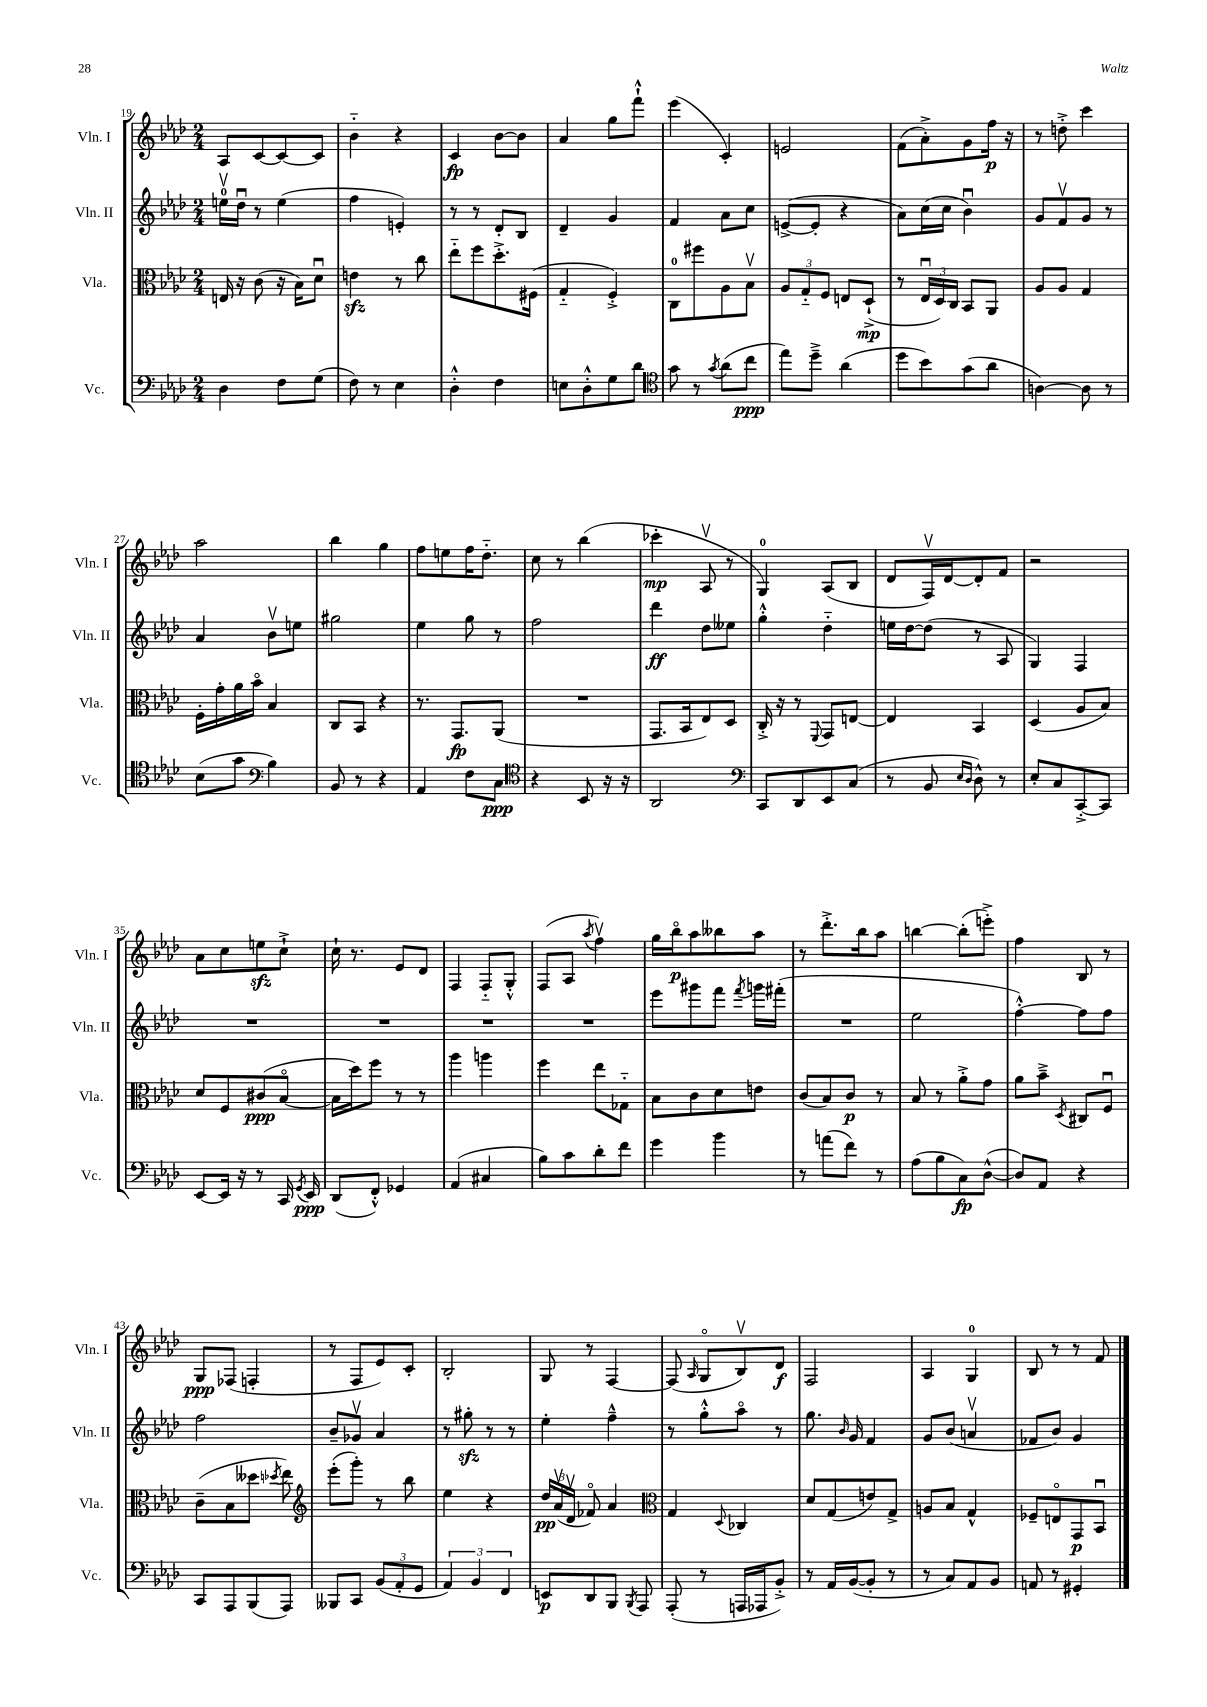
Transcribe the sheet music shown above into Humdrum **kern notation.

**kern	**kern	**kern	**kern
*staff4	*staff3	*staff2	*staff1
*clefF4	*clefC3	*clefG2	*clefG2
*k[b-e-a-d-]	*k[b-e-a-d-]	*k[b-e-a-d-]	*k[b-e-a-d-]
*M2/4	*M2/4	*M2/4	*M2/4
4D-\	16E/	16eev\LL	8A-/L
.	16r	16dd-u\JJ	.
.	(8c\	8r	[8c/
8F\L	16r	(4ee\	8c/_
.	16B-\LK)	.	.
(8G\J	8d-u\J	.	8c/]J
=	=	=	=
8F\)	4e\	4ff\	4b-'~\
8r	.	.	.
4E-\	8r	4e'/)	4r
.	8cc\	.	.
=	=	=	=
4D-'^^\	8ee-'~\L	8r	4c/
.	8ff\	8r	.
4F\	8.dd-'^\	8d-'/L	[8b-\L
.	.	8B-/J	8b-\]J
.	(16F#\Jk	.	.
=	=	=	=
8E\L	4G'~/	4d-~/	4a-/
8D-'^^\	.	.	.
8G\	4F'^/)	4g/	8gg\L
8d-\J	.	.	8fff`^^\J
=	=	=	=
*clefC4	*	*	*
8g\	8C\L	4f/	(4eee-\
8r	8ff#\	.	.
8qg/	.	.	.
(8a-\L	8A-\	8a-\L	4c'/)
8cc\J	8B-v\J	8cc\J	.
=	=	=	=
8ee-\L)	12A-/L	([8e^/L	2e/
.	12G'~/	.	.
8dd-~^\J	.	8e'/]J	.
.	12F/J	.	.
(4a-\	8E/L	4r	.
.	(8D-`^/J	.	.
=	=	=	=
8dd-\L	8r	8a-\L)	(8f\L
8b-\)	24E-u/LL	(16cc\L	8a-'^\)
.	24D-/)	.	.
.	.	16cc\JJ	.
.	24C/JJ	.	.
(8g\	8BB-/L	4b-u\)	8g\
8a-\J	8AA-/J	.	16ff\Jk
.	.	.	16r
=	=	=	=
[4A\)	8A-/L	8g/L	8r
.	8A-/J	8fv/	8dd'^\
8A\]	4G/	8g/J	4ccc\
8r	.	8r	.
=	=	=	=
(8B-\L	16F'\LL	4a-/	2aa-\
.	16g'\	.	.
8g\J	16a-\	.	.
.	16b-o\JJ	.	.
*clefF4	*	*	*
4B-\)	4B-/	8b-v\L	.
.	.	8ee\J	.
=	=	=	=
8BB-/	8C/L	2gg#\	4bb-\
8r	8BB-/J	.	.
4r	4r	.	4gg\
=	=	=	=
4AA-/	8.r	4ee-\	8ff\L
.	.	.	8ee\
.	8.GG/L	.	.
8F\L	.	8gg\	16ff\K
.	.	.	8.dd-'~\J
8C\J	(8AA-/J	8r	.
=	=	=	=
*clefC4	*	*	*
4r	2r	2ff\	8cc\
.	.	.	8r
8BB-/	.	.	(4bb-\
16r	.	.	.
16r	.	.	.
=	=	=	=
2AA-/	8.GG/L	4ddd-\	4ccc-'\
.	16BB-/k	.	.
.	8E-/)	8dd-\L	8A-v/
.	8D-/J	8ee--\J	8r
=	=	=	=
*clefF4	*	*	*
8CC/L	16C'^/	4gg'^^\	4G/)
.	16r	.	.
8DD-/	8r	.	.
.	8qqFF/	.	.
8EE-/	8GG/L	4dd-'~\	(8A-/L
(8C/J	[8E/J	.	8B-/J
=	=	=	=
8r	4E/]	16ee\LL	8d-/L
.	.	[16dd-\J	.
8BB-/	.	(8dd-\]J	16Fv/L)
.	.	.	[16d-/J
16qqE-/LL	.	.	.
16qqD-/JJ	.	.	.
8D-^^\)	4BB-/	8r	8d-'/]
8r	.	8A-/	8f/J
=	=	=	=
8E-'/L	(4D-/	4G/)	2r
8C/	.	.	.
[8CC'^/	8A-/L	4F/	.
8CC/]J	8B-/J)	.	.
=	=	=	=
[8EE-/L	8d-/L	2r	8a-\L
16EE-/]Jk	8F/	.	8cc\
16r	.	.	.
8r	(8c#/	.	8ee\
16CC/	[8B-o/J	.	8cc`^\J
8qGG/	.	.	.
16EE-/	.	.	.
=	=	=	=
(8DD-/L	16B-\]LL	2r	16cc`\
.	16dd-\J)	.	8.r
8FF'^^/J)	8ff\J	.	.
4GG-/	8r	.	8e-/L
.	8r	.	8d-/J
=	=	=	=
(4AA-/	4aa-\	2r	4F/
4C#/	4aa\	.	8F'~/L
.	.	.	8G'^^/J
=	=	=	=
8B-\L)	4ff\	2r	(8F/L
8c\	.	.	8A-/J
.	.	.	8qaa-/
8d-'\	8ee-\L	.	4ffv\)
8f\J	8G-'~\J	.	.
=	=	=	=
4g\	8B-\L	8eee-\L	16gg\LL
.	.	.	16bb-o\J
.	8c\	8ggg#\	8aa-\
4b-\	8d-\	8fff\J	8bb--\
.	.	8qfff/	.
.	8e\J	16ggg\LL	8aa-\J
.	.	(16fff#'\JJ	.
=	=	=	=
8r	(8c/L	2r	8r
(8a\L	8B-/)	.	8.ddd-'^\L
8f\J)	8c/J	.	.
.	.	.	16bb-\k
8r	8r	.	8aa-\J
=	=	=	=
(8A-\L	8B-/	2ee-\	[4bb\
8B-\	8r	.	.
8C\)	8a-'^\L	.	(8bb'\]L
([8D-^^\J	8g\J	.	8eee'^\J)
=	=	=	=
8D-/]L)	8a-\L	[4ff'^^\)	4ff\
8AA-/J	8b-~^\J	.	.
.	8qD-/	.	.
4r	8C#/L	8ff\]L	8B-/
.	8Fu/J	8ff\J	8r
=	=	=	=
8CC/L	(8c~\L	2ff\	8G/L
8AAA-/	8B-\	.	(8F-/J
(8BBB-/	8dd--\J	.	4F'/
.	8qdd-/	.	.
8AAA-/J)	8ee-\)	.	.
=	=	=	=
*	*clefG2	*	*
8BBB--/L	(8eee-'\L	8b-~/L	8r
8CC/J	8ggg'\J)	8g-v/J	8F/L
(12BB-/L	8r	4a-/	8e-/)
12AA-'/	.	.	.
.	8bb-\	.	8c'/J
12GG/J	.	.	.
=	=	=	=
6AA-/)	4ee-\	8r	2B-'/
.	.	8gg#'\	.
6BB-/	.	.	.
.	4r	8r	.
6FF/	.	.	.
.	.	8r	.
=	=	=	=
8EE/L	24dd-/LL	4ee-'\	8G/
.	(24a-v/	.	.
.	24d-v/JJ	.	.
8DD-/	8f-o/)	.	8r
8BBB-/J	4a-/	4ff~^^\	[4F/
8qBBB-/	.	.	.
8AAA-/	.	.	.
=	=	=	=
*	*clefC3	*	*
(8AAA-'/	4G/	8r	(8F/]
.	.	.	16qqA-/
8r	.	8gg'^^\L	8Go/L
.	8qqD-/	.	.
16AAA/LL	4C-/	8aa-o\J	8B-v/)
16AAA-/J	.	.	.
8BB-'^/J)	.	8r	8d-/J
=	=	=	=
8r	8d-/L	8.gg\	2F/
16AA-/LL	(8G/	.	.
.	.	16qqb-/	.
([16BB-/J	.	16g/	.
8BB-'/]J	8e/)	4f/	.
8r	8G^/J	.	.
=	=	=	=
8r	8A/L	8g/L	4A-/
8C/L)	8B-/J	(8b-/J	.
8AA-/	4G^^/	4av/	4G/
8BB-/J	.	.	.
=	=	=	=
8AA/	8F-~/L	8f-/L	8B-/
8r	8Eo/	8b-/J)	8r
4GG#'/	8GG/	4g/	8r
.	8BB-u/J	.	8f/
==	==	==	==
*-	*-	*-	*-
